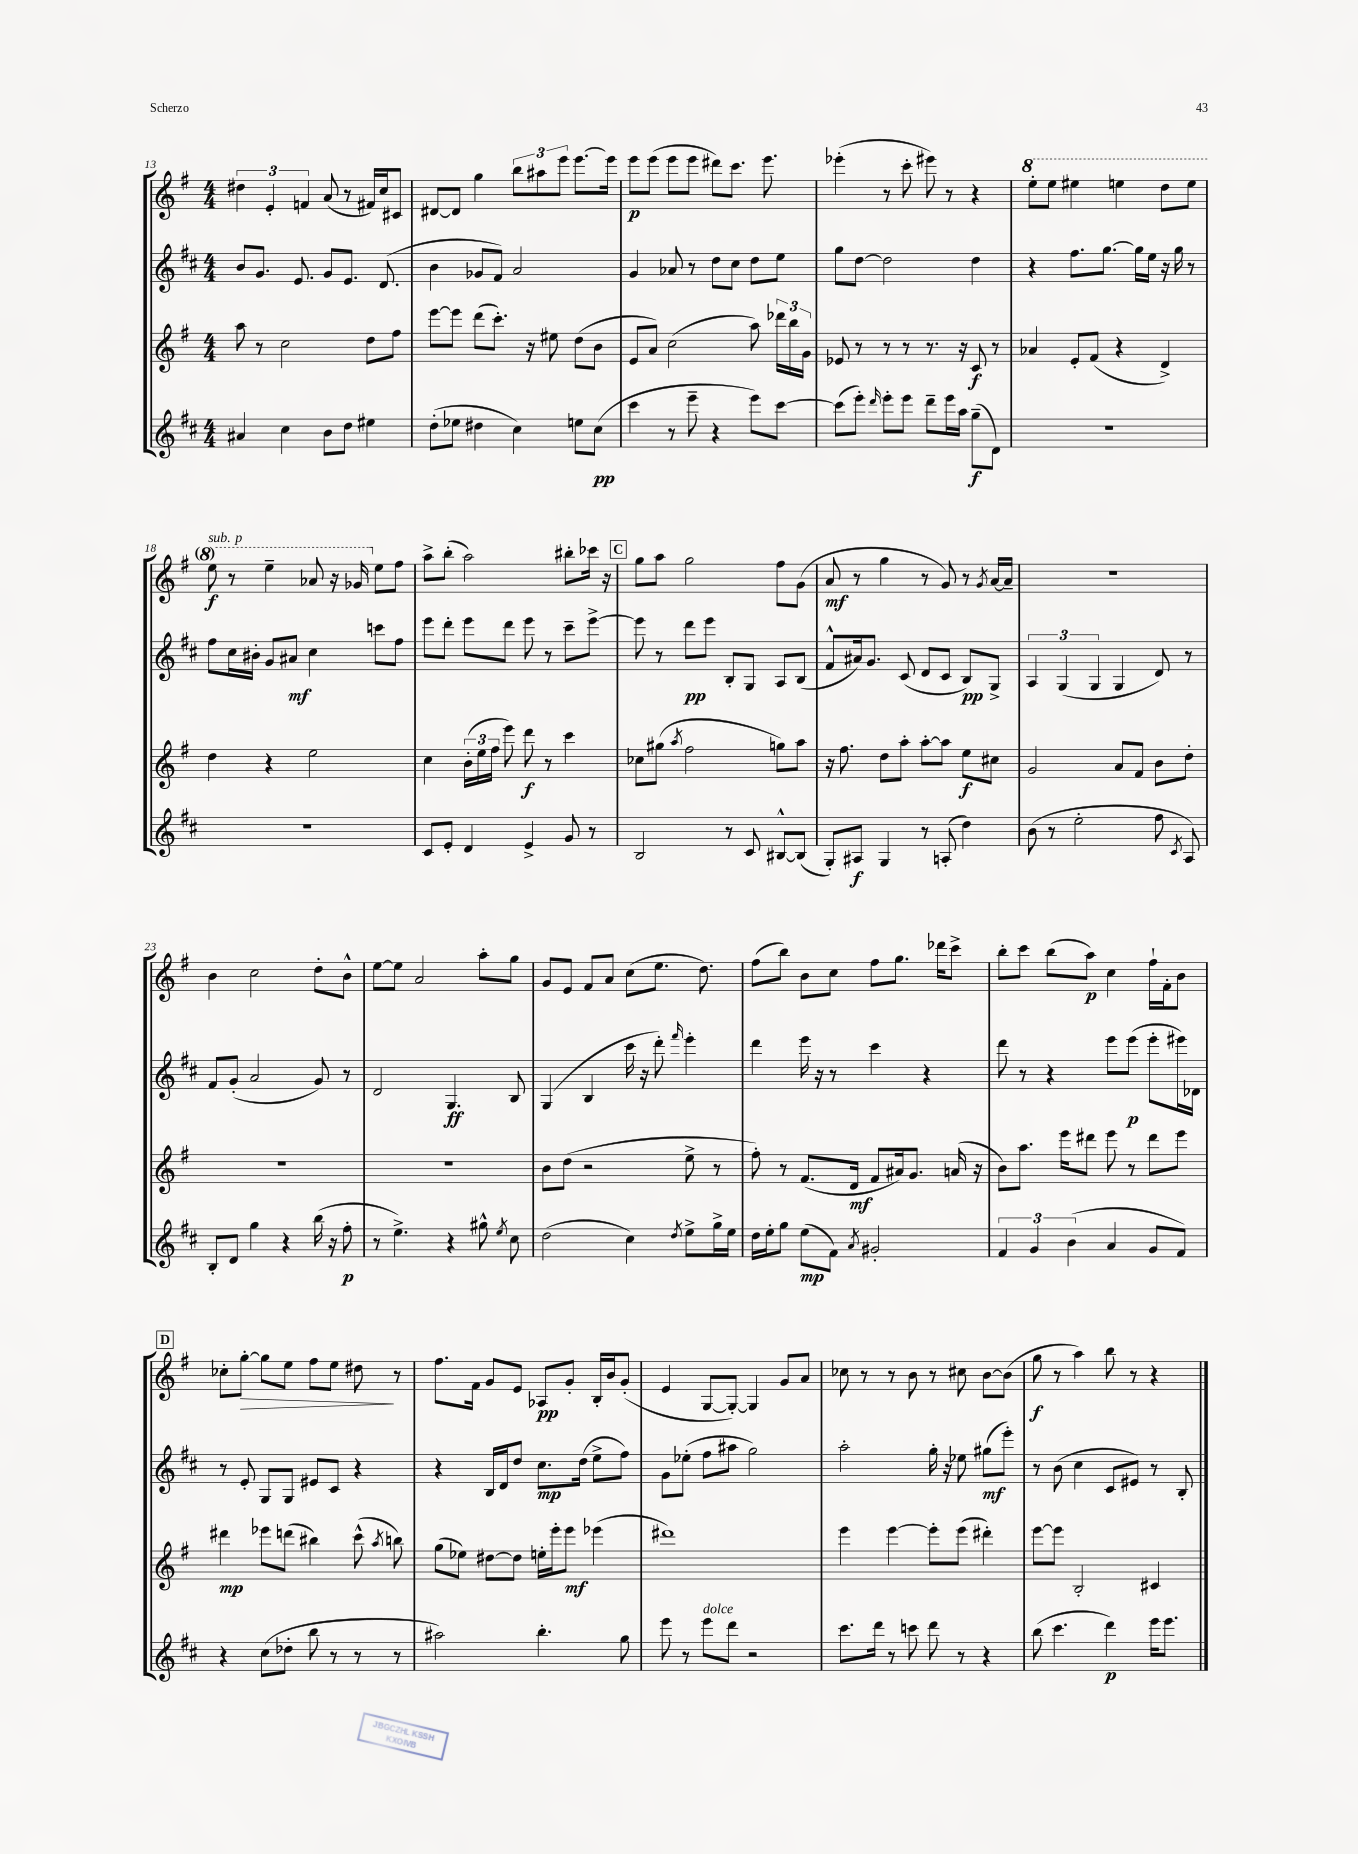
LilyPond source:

<<
\new StaffGroup <<
\new Staff = "s0" {
    \clef treble \key g \major \numericTimeSignature \time 4/4
    \autoBeamOff \tuplet 3/2 { dis''4 e'4-. f'4 } a'8( r8 fis'16[) c''16 cis'8] |
    dis'8[~ dis'8] g''4 \tuplet 3/2 { b''8[ ais''8 e'''8] } e'''8.[~ e'''16] |
    e'''8[\p e'''8]( e'''8[ e'''8] dis'''8[) c'''8.] e'''8. |
    ees'''4-.( r8 c'''8-. eis'''8) r8 r4 |
    \ottava #1 e'''8[-. e'''8] eis'''4 e'''4 d'''8[ e'''8] |
    e'''8\f^\markup { \italic "sub. p" } r8 e'''4-- aes''8 r16 ges''16 \ottava #0 e''8[ fis''8] |
    a''8[-> b''8]-.( a''2) bis''8[-. ces'''16] r16 |
    \mark \markup { \box "C" } g''8[ a''8] g''2 fis''8[ g'8]( |
    a'8\mf r8 g''4 r8 g'8) r8 \acciaccatura { g'8 } a'16[~ a'16]-- |
    R1 |
    b'4 c''2 d''8[-. b'8]-^ |
    e''8[~ e''8] a'2 a''8[-. g''8] |
    g'8[ e'8] fis'8[ a'8] c''8[( e''8.] d''8.) |
    fis''8[( b''8]) b'8[ c''8] fis''8[ g''8.] des'''16[ c'''8]-> |
    b''8[-. c'''8] b''8[( a''8]\p) c''4 fis''16[-! fis'16-. b'8] |
    \mark \markup { \box "D" } ces''8[-. g''8]~-.\> g''8[ e''8] fis''8[ e''8] dis''8\! r8 |
    fis''8.[ fis'16] g'8[ e'8] aes8[\pp g'8]-. b16[-. b'16 g'8]-.( |
    e'4 g8[~ g8]~-.) g4 g'8[ a'8] |
    ces''8 r8 r8 b'8 r8 cis''8 b'8[~ b'8]( |
    g''8\f r8 a''4) b''8 r8 r4 \bar "|." |
}
\new Staff = "s1" {
    \clef treble \key d \major \numericTimeSignature \time 4/4
    \autoBeamOff b'8[ g'8.] e'8. g'8[ e'8.] d'8.( |
    b'4 ges'8[ fis'8]) a'2 |
    g'4 aes'8 r8 d''8[ cis''8] d''8[ e''8] |
    g''8[ d''8]~ d''2 d''4 |
    r4 fis''8.[ g''8.]~ g''16[ e''16] r16 g''16 r8 |
    fis''8[ cis''16 bis'16]-. g'8[ ais'8]\mf cis''4 c'''8[ fis''8] |
    e'''8[ d'''8]-. e'''8[ d'''8] e'''8 r8 cis'''8[-- e'''8]~-> |
    \mark \markup { \box "C" } e'''8 r8 d'''8[\pp e'''8] b8[-. g8] a8[ b8]( |
    fis'8[-^ ais'16) g'8.] cis'8( d'8[ cis'8] b8[\pp) g8]-> |
    \tuplet 3/2 { a4 g4( g4 } g4 d'8) r8 |
    fis'8[ g'8]-.( a'2 g'8) r8 |
    d'2 g4.\ff b8 |
    g4( b4 cis'''16 r16 d'''8-.) \grace { fis'''16 } e'''4-. |
    d'''4 e'''16 r16 r8 cis'''4 r4 |
    d'''8 r8 r4 e'''8[ e'''8]\p( e'''8[-. eis'''16) des'16] |
    \mark \markup { \box "D" } r8 e'8-. g8[ g8] eis'8[ cis'8] r4 |
    r4 b16[ d'16 d''8] cis''8.[\mp d''16]( e''8[-> fis''8]) |
    g'8[ ees''8]-.( fis''8[ ais''8] g''2) |
    a''2-. g''16-. r16 ees''8 gis''8[\mf( e'''8]-.) |
    r8 b'8( cis''4 cis'8[ eis'8]) r8 b8-. \bar "|." |
}
\new Staff = "s2" {
    \clef treble \key g \major \numericTimeSignature \time 4/4
    \autoBeamOff a''8 r8 c''2 d''8[ fis''8] |
    e'''8[~ e'''8] d'''8[( c'''8.]-.) r16 eis''8 d''8[( b'8] |
    e'8[ a'8]) c''2( a''8) \tuplet 3/2 { des'''16[ b''16 g'16] } |
    ees'8 r8 r8 r8 r8. r16 c'8\f r8 |
    aes'4 e'8[-. fis'8]( r4 d'4->) |
    d''4 r4 e''2 |
    c''4 \tuplet 3/2 { b'16[-.( e''16 fis''16] } e'''8) d'''8\f r8 c'''4 |
    \mark \markup { \box "C" } ces''8[ gis''8]( \acciaccatura { a''8 } fis''2 g''8[) a''8] |
    r16 fis''8. d''8[ a''8]-. a''8[~-. a''8] e''8[\f cis''8] |
    g'2 a'8[ fis'8] b'8[ d''8]-. |
    R1 |
    R1 |
    b'8[ d''8]( r2 e''8-> r8 |
    fis''8-.) r8 fis'8.[( d'16]\mf fis'8[ ais'16) g'8.] a'16( r16 |
    b'8[) a''8.] e'''16[ dis'''8] e'''8 r8 dis'''8[ e'''8] |
    \mark \markup { \box "D" } dis'''4\mp ees'''8[ d'''8]( bis''4) c'''8-^( \acciaccatura { a''8 } b''8) |
    g''8[( ees''8]) dis''8[~ dis''8] e''16[-. e'''16-. e'''8]\mf ees'''4( |
    dis'''1) |
    e'''4 e'''4~ e'''8[-. e'''8]( dis'''4-.) |
    e'''8[~ e'''8] b2-. cis'4 \bar "|." |
}
\new Staff = "s3" {
    \clef treble \key d \major \numericTimeSignature \time 4/4
    \autoBeamOff ais'4 cis''4 b'8[ d''8] eis''4 |
    d''8[-.( ees''8] dis''4 cis''4) e''8[ cis''8]\pp( |
    cis'''4 r8 e'''8-- r4 e'''8[) cis'''8]~ |
    cis'''8[( e'''8]-.) \grace { d'''16 } e'''8[-. e'''8] d'''8[-- e'''16 a''16] g''8[--\f( d'8]) |
    R1 |
    R1 |
    cis'8[ e'8]-. d'4 e'4-> g'8 r8 |
    \mark \markup { \box "C" } b2 r8 cis'8 bis8[~-^ bis8]( |
    g8[-.) ais8]\f g4 r8 a8-.( d''4) |
    b'8( r8 e''2-. fis''8 \acciaccatura { cis'8 } a8) |
    b8[-. d'8] g''4 r4 b''16( r16 fis''8-.\p |
    r8 e''4.->) r4 gis''8-^ \acciaccatura { e''8 } cis''8 |
    d''2( cis''4) \acciaccatura { d''8 } e''8[-> g''16-> e''16] |
    d''16[ e''16-. g''8] e''8[\mp( fis'8]) \acciaccatura { a'8 } gis'2-. |
    \tuplet 3/2 { fis'4 g'4 b'4( } a'4 g'8[ fis'8]) |
    \mark \markup { \box "D" } r4 cis''8[( des''8]-. b''8 r8 r8 r8 |
    ais''2) b''4.-. g''8 |
    e'''8 r8 e'''8[^\markup { \italic "dolce" } d'''8] r2 |
    cis'''8.[ d'''16] r8 c'''8 d'''8 r8 r4 |
    b''8( cis'''4. d'''4\p) e'''16[ e'''8.] \bar "|." |
}
>>
>>
\layout { \context { \Score currentBarNumber = #13 } }
